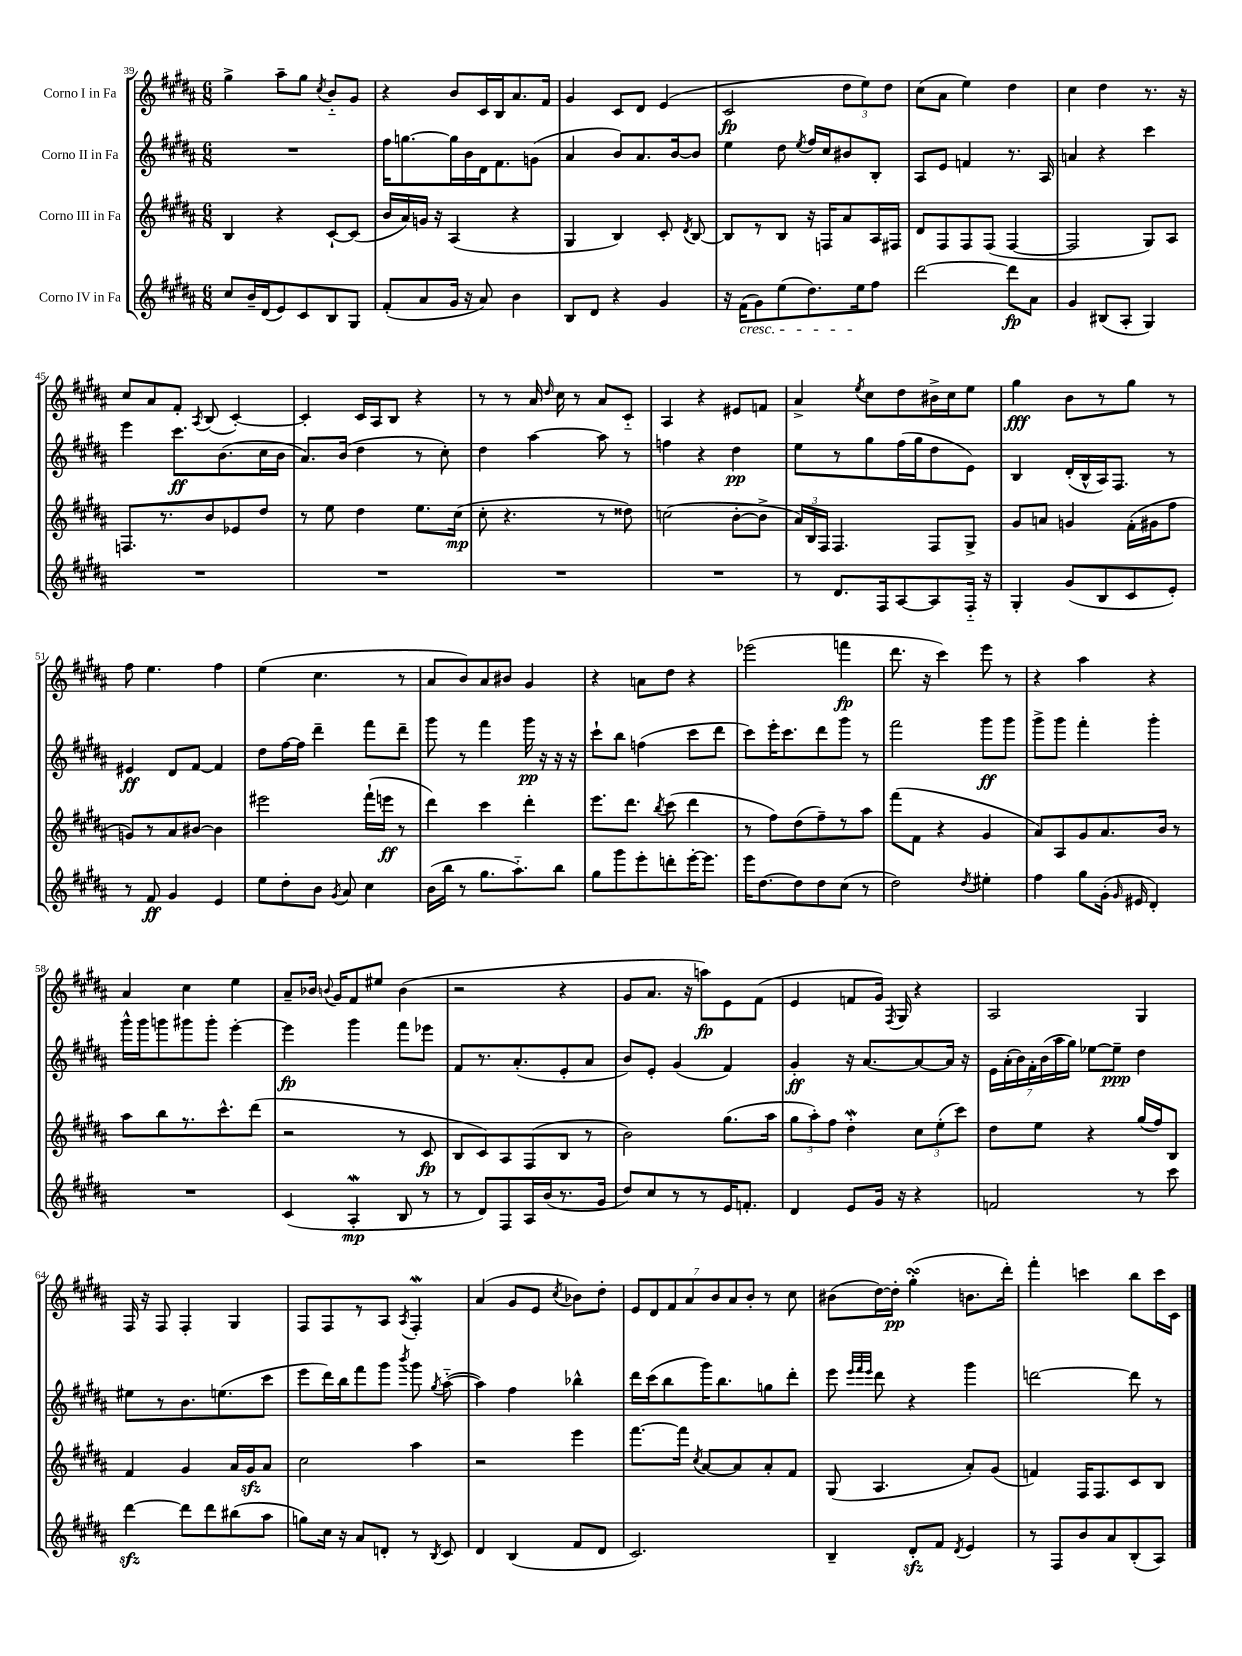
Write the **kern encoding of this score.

**kern	**dynam	**kern	**dynam	**kern	**dynam	**kern	**dynam
*part4	*part4	*part3	*part3	*part2	*part2	*part1	*part1
*staff4	*staff4	*staff3	*staff3	*staff2	*staff2	*staff1	*staff1
*I"Corno IV in Fa	*	*I"Corno III in Fa	*	*I"Corno II in Fa	*	*I"Corno I in Fa	*
*clefG2	*	*clefG2	*	*clefG2	*	*clefG2	*
*k[f#c#g#d#a#]	*	*k[f#c#g#d#a#]	*	*k[f#c#g#d#a#]	*	*k[f#c#g#d#a#]	*
*M6/8	*	*M6/8	*	*M6/8	*	*M6/8	*
=39	=39	=39	=39	=39	=39	=39	=39
8cc#/L	.	4B/	.	2.r	.	4gg#^\	.
16b~/L	.	.	.	.	.	.	.
(16d#/J	.	.	.	.	.	.	.
8e/)	.	4r	.	.	.	8aa#~\L	.
8c#/	.	.	.	.	.	8gg#\J	.
.	.	.	.	.	.	8qcc#/	.
8B/	.	[8c#`/L	.	.	.	8b/L	.
8G#/J	.	(8c#/J]	.	.	.	8g#/J	.
=40	=40	=40	=40	=40	=40	=40	=40
(8f#'/L	.	16b/LL	.	16ff#\KL	.	4r	.
.	.	16a#/)	.	[8.ggn\	.	.	.
8a#/	.	16gn/JJ	.	.	.	.	.
.	.	16r	.	.	.	.	.
16g#/Jk	.	(4A#/	.	16gg\L]	.	8b/L	.
16r	.	.	.	16b\	.	.	.
8a#/)	.	.	.	16d#\J	.	16c#/L	.
.	.	.	.	8.f#\	.	16B/J	.
4b\	.	4r	.	.	.	8.a#/	.
.	.	.	.	(8gn\J	.	.	.
.	.	.	.	.	.	16f#/Jk	.
=41	=41	=41	=41	=41	=41	=41	=41
8B/L	.	4G#/	.	4a#/	.	4g#/	.
8d#/J	.	.	.	.	.	.	.
4r	.	4B/)	.	8b/L)	.	8c#/L	.
.	.	.	.	8.a#/	.	8d#/J	.
4g#/	.	8c#'/	.	.	.	(4e/	.
.	.	.	.	[16b/k	.	.	.
.	.	8qd#/	.	.	.	.	.
.	.	[8B/	.	8b/J]	.	.	.
=42	=42	=42	=42	=42	=42	=42	=42
16r	.	8B/L]	.	4ee\	.	2c#/	fp
!LO:TX:b:i:t=cresc.	!	!	!	!	!	!	!
(16f#\KL	.	.	.	.	.	.	.
8g#\)	.	8r	.	.	.	.	.
(8ee\	.	8B/J	.	8dd#\	.	.	.
.	.	.	.	8qee/	.	.	.
8.dd#\)	.	16r	.	16ff#/LL	.	.	.
.	.	16Fn/KL	.	16cc#/J	.	.	.
.	.	8a#/	.	8b#X/	.	12dd#\L	.
16ee\k	.	.	.	.	.	.	.
.	.	.	.	.	.	12ee\)	.
8ff#\J	.	16A#/L	.	8B'/J	.	.	.
.	.	.	.	.	.	12dd#\J	.
.	.	16F#X/JJ	.	.	.	.	.
=43	=43	=43	=43	=43	=43	=43	=43
[2ddd#\	.	8d#/L	.	8A#/L	.	(8cc#\L	.
.	.	8F#/	.	8e/J	.	8a#\J	.
.	.	8F#/	.	4fn/	.	4ee\)	.
.	.	(8F#/J	.	.	.	.	.
8ddd#\L]	fp	[4F#/	.	8.r	.	4dd#\	.
8a#\J	.	.	.	.	.	.	.
.	.	.	.	16A#/	.	.	.
=44	=44	=44	=44	=44	=44	=44	=44
4g#/	.	2F#/]	.	4an/	.	4cc#\	.
(8B#X/L	.	.	.	4r	.	4dd#\	.
8A#'/J	.	.	.	.	.	.	.
4G#/)	.	8G#/L)	.	4ccc#\	.	8.r	.
.	.	8A#/J	.	.	.	.	.
.	.	.	.	.	.	16r	.
!!LO:LB:g=z
=45	=45	=45	=45	=45	=45	=45	=45
2.r	.	8.Fn/L	.	4eee\	.	8cc#/L	.
.	.	.	.	.	.	8a#/	.
.	.	8.r	.	.	.	.	.
.	.	.	.	8.ccc#\L	ff	8f#'/J	.
.	.	.	.	.	.	8qA#/	.
.	.	8b/	.	.	.	(8B/	.
.	.	.	.	(8.b\	.	.	.
.	.	8e-X/	.	.	.	[4c#'/)	.
.	.	8dd#/J	.	16cc#\L	.	.	.
.	.	.	.	16b\JJ	.	.	.
=46	=46	=46	=46	=46	=46	=46	=46
2.r	.	8r	.	8.a#/L)	.	4c#'/]	.
.	.	8ee\	.	.	.	.	.
.	.	.	.	(16b/Jk	.	.	.
.	.	4dd#\	.	4dd#\	.	16c#/LL	.
.	.	.	.	.	.	16A#/J	.
.	.	.	.	.	.	8B/J	.
.	.	8.ee\L	.	8r	.	4r	.
.	.	.	.	8cc#'\)	.	.	.
.	.	(16cc#\Jk	mp	.	.	.	.
=47	=47	=47	=47	=47	=47	=47	=47
2.r	.	8cc#'\	.	4dd#\	.	8r	.
.	.	4.r	.	.	.	8r	.
.	.	.	.	[4aa#\	.	16a#/	.
.	.	.	.	.	.	16qqdd#/	.
.	.	.	.	.	.	16cc#\	.
.	.	.	.	.	.	8r	.
.	.	8r	.	8aa#\]	.	8a#/L	.
.	.	8dd##X\)	.	8r	.	8c#/J	.
=48	=48	=48	=48	=48	=48	=48	=48
2.r	.	(2ccn\	.	4ffn\	.	4A#/	.
.	.	.	.	4r	.	4r	.
.	.	[8b'\L	.	4dd#\	pp	8e#X/L	.
.	.	8b^\J]	.	.	.	8fn/J	.
=49	=49	=49	=49	=49	=49	=49	=49
8r	.	24a#/LL)	.	8ee\L	.	4a#^/	.
.	.	24B/	.	.	.	.	.
.	.	24F#/JJ	.	.	.	.	.
8.d#/L	.	4.F#/	.	8r	.	.	.
.	.	.	.	.	.	8qee/	.
.	.	.	.	8gg#\	.	8cc#\L	.
16F#/k	.	.	.	.	.	.	.
[8A#/	.	.	.	(16ff#\L	.	8dd#\	.
.	.	.	.	16gg#\J	.	.	.
8A#/]	.	8F#/L	.	8dd#\	.	16b#X^\L	.
.	.	.	.	.	.	16cc#\J	.
16F#/Jk	.	8G#^/J	.	8e\J)	.	8ee\J	.
16r	.	.	.	.	.	.	.
=50	=50	=50	=50	=50	=50	=50	=50
4G#'/	.	8g#/L	.	4B/	.	4gg#\	fff
.	.	8an/J	.	.	.	.	.
(8g#/L	.	4gn/	.	(16d#'/LL	.	8b\L	.
.	.	.	.	16B^^/	.	.	.
8B/	.	.	.	16A#/J)	.	8r	.
.	.	.	.	8.F#/J	.	.	.
8c#/	.	(16f#'\LL	.	.	.	8gg#\J	.
.	.	16g#X\J	.	.	.	.	.
8e'/J)	.	8ff#\J	.	8r	.	8r	.
!!LO:LB:g=z
=51	=51	=51	=51	=51	=51	=51	=51
8r	.	8gn/L)	.	4e#X/	ff	8ff#\	.
8f#/	ff	8r	.	.	.	4.ee\	.
4g#/	.	8a#/	.	8d#/L	.	.	.
.	.	[8b#X/J	.	[8f#/J	.	.	.
4e/	.	4b#\]	.	4f#/]	.	4ff#\	.
=52	=52	=52	=52	=52	=52	=52	=52
8ee\L	.	2eee#X\	.	8dd#\L	.	(4ee\	.
8dd#'\	.	.	.	[16ff#\L	.	.	.
.	.	.	.	16ff#\JJ]	.	.	.
8b\J	.	.	.	4ddd#~\	.	4.cc#\	.
8qg#/	.	.	.	.	.	.	.
8a#/	.	.	.	.	.	.	.
4cc#\	.	(16fff#`\LL	.	8fff#\L	.	.	.
.	.	16eeen\JJ	ff	.	.	.	.
.	.	8r	.	8ddd#~\J	.	8r	.
=53	=53	=53	=53	=53	=53	=53	=53
(16b\LL	.	4ddd#\)	.	8ggg#\	.	8a#/L	.
16bb\JJ	.	.	.	.	.	.	.
8r	.	.	.	8r	.	8b/)	.
8.gg#\L	.	4ccc#\	.	4fff#\	.	8a#/	.
.	.	.	.	.	.	8b#X/J	.
8.aa#\)	.	.	.	.	.	.	.
.	.	4ddd#'\	.	16ggg#\	pp	4g#/	.
.	.	.	.	16r	.	.	.
8bb\J	.	.	.	16r	.	.	.
.	.	.	.	16r	.	.	.
=54	=54	=54	=54	=54	=54	=54	=54
8gg#\L	.	8.eee\L	.	8ccc#`\L	.	4r	.
8ggg#\	.	.	.	8bb\J	.	.	.
.	.	8.ddd#\J	.	.	.	.	.
8eee'\	.	.	.	(4ffn\	.	8an\L	.
.	.	8qbb/	.	.	.	.	.
8dddn'\	.	(8ccc#\	.	.	.	8dd#\J	.
[16eee'\K	.	4ddd#\	.	8ccc#\L	.	4r	.
8.eee\J]	.	.	.	.	.	.	.
.	.	.	.	8ddd#\J	.	.	.
=55	=55	=55	=55	=55	=55	=55	=55
16eee\KL	.	8r	.	8ccc#\L)	.	(2eee-X\	.
[8.dd#\	.	.	.	.	.	.	.
.	.	8ff#\L)	.	16eee'\K	.	.	.
.	.	.	.	8.ccc#\	.	.	.
8dd#\]	.	(8dd#\	.	.	.	.	.
8dd#\	.	8ff#~\)	.	8ddd#\	.	.	.
(8cc#\J	.	8r	.	8ggg#\J	.	4fffn\	fp
8r	.	8aa#\J	.	8r	.	.	.
=56	=56	=56	=56	=56	=56	=56	=56
2dd#\)	.	(8fff#\L	.	2fff#\	.	8.ddd#\	.
.	.	8f#\J	.	.	.	.	.
.	.	.	.	.	.	16r	.
.	.	4r	.	.	.	4ccc#\)	.
8qdd#/	.	.	.	.	.	.	.
4ee#X'\	.	4g#/	.	8ggg#\L	ff	8eee\	.
.	.	.	.	8ggg#\J	.	8r	.
=57	=57	=57	=57	=57	=57	=57	=57
4ff#\	.	8a#/L)	.	8ggg#^\L	.	4r	.
.	.	8A#/	.	8ggg#\J	.	.	.
8gg#\L	.	8g#/	.	4fff#'\	.	4aa#\	.
(16g#'\Jk	.	8.a#/	.	.	.	.	.
16qqg#/	.	.	.	.	.	.	.
16e#X/	.	.	.	.	.	.	.
4d#'/)	.	.	.	4ggg#'\	.	4r	.
.	.	16b/Jk	.	.	.	.	.
.	.	8r	.	.	.	.	.
!!LO:LB:g=z
=58	=58	=58	=58	=58	=58	=58	=58
2.r	.	8aa#\L	.	16ggg#^^\LL	.	4a#/	.
.	.	.	.	16ggg#\J	.	.	.
.	.	8bb\	.	8gggn\	.	.	.
.	.	8.r	.	8ggg#X\	.	4cc#\	.
.	.	.	.	8ggg#'\J	.	.	.
.	.	8.ccc#^^\	.	.	.	.	.
.	.	.	.	[4eee'\	.	4ee\	.
.	.	(8ddd#\J	.	.	.	.	.
=59	=59	=59	=59	=59	=59	=59	=59
(4c#/	.	2r	.	4eee\]	fp	8a#~/L	.
.	.	.	.	.	.	16b-X/Jk	.
.	.	.	.	.	.	8qqbn/	.
.	.	.	.	.	.	16g#/KL	.
4A#W'/	mp	.	.	4ggg#\	.	8f#/	.
.	.	.	.	.	.	8ee#X/J	.
8B/	.	8r	.	8fff#\L	.	(4b\	.
8r	.	8c#/	fp	8eee-X\J	.	.	.
=60	=60	=60	=60	=60	=60	=60	=60
8r	.	8B/L	.	8f#/L	.	2r	.
8d#/L)	.	8c#/)	.	8.r	.	.	.
8F#/	.	8A#/	.	.	.	.	.
.	.	.	.	(8.a#'/	.	.	.
16A#/L	.	(8F#/	.	.	.	.	.
(16b/J	.	.	.	.	.	.	.
8.r	.	8B/J	.	8e'/	.	4r	.
.	.	8r	.	8a#/J	.	.	.
16g#/Jk	.	.	.	.	.	.	.
=61	=61	=61	=61	=61	=61	=61	=61
8dd#/L)	.	2b\)	.	8b/L)	.	8g#/L	.
8cc#/	.	.	.	8e'/J	.	8.a#/J	.
8r	.	.	.	(4g#/	.	.	.
.	.	.	.	.	.	16r	.
8r	.	.	.	.	.	8aan\L)	fp
16e/K	.	(8.gg#\L	.	4f#/)	.	8e\	.
8.fn'/J	.	.	.	.	.	.	.
.	.	.	.	.	.	(8f#\J	.
.	.	16aa#\Jk	.	.	.	.	.
=62	=62	=62	=62	=62	=62	=62	=62
4d#/	.	12gg#\L	.	4g#'/	ff	4e/	.
.	.	12aa#'\)	.	.	.	.	.
.	.	12ff#\J	.	.	.	.	.
8e/L	.	4dd#W'\	.	16r	.	8fn/L	.
.	.	.	.	[8.a#/L	.	.	.
16g#/Jk	.	.	.	.	.	16g#/Jk)	.
.	.	.	.	.	.	8qF#/	.
16r	.	.	.	.	.	16G#/	.
4r	.	12cc#\L	.	8a#/_	.	4r	.
.	.	(12ee'\	.	.	.	.	.
.	.	.	.	16a#/Jk]	.	.	.
.	.	12ccc#\J)	.	.	.	.	.
.	.	.	.	16r	.	.	.
=63	=63	=63	=63	=63	=63	=63	=63
2fn/	.	8dd#\L	.	28e\LL	.	2A#/	.
.	.	.	.	(28a#'\	.	.	.
.	.	.	.	28b\)	.	.	.
.	.	.	.	28f#'\	.	.	.
.	.	8ee\J	.	.	.	.	.
.	.	.	.	(28b\	.	.	.
.	.	.	.	28aa#\	.	.	.
.	.	.	.	28gg#\JJ)	.	.	.
.	.	4r	.	[8ee-X\L	.	.	.
.	.	.	.	8ee-~\J]	ppp	.	.
8r	.	(16gg#/LL	.	4dd#\	.	4G#/	.
.	.	16ff#/J)	.	.	.	.	.
8ccc#\	.	8B/J	.	.	.	.	.
!!LO:LB:g=z
=64	=64	=64	=64	=64	=64	=64	=64
[4ddd#zz\	.	4f#/	.	8ee#X\L	.	16F#/	.
.	.	.	.	.	.	16r	.
.	.	.	.	8r	.	8F#/	.
8ddd#\L]	.	4g#/	.	8.b\	.	4F#'/	.
8ddd#\	.	.	.	.	.	.	.
.	.	.	.	(8.een\	.	.	.
(8bb#X\	.	16a#/LL	.	.	.	4G#/	.
.	.	16g#zz/J	.	.	.	.	.
8aa#\J	.	8a#/J	.	8ccc#\J	.	.	.
=65	=65	=65	=65	=65	=65	=65	=65
8ggn\L)	.	2cc#\	.	8eee\L	.	8F#/L	.
16cc#\Jk	.	.	.	16ddd#\L)	.	8F#/	.
16r	.	.	.	16bb\J	.	.	.
8a#/L	.	.	.	8fff#\	.	8r	.
8dn'/J	.	.	.	8ggg#\J	.	8A#/J	.
.	.	.	.	8qbbb/	.	8qA#/	.
8r	.	4aa#\	.	8ggg#\	.	4F#W'/	.
8qB/	.	.	.	8qgg#/	.	.	.
8c#/	.	.	.	([8aa#\	.	.	.
=66	=66	=66	=66	=66	=66	=66	=66
4d#/	.	2r	.	4aa#\])	.	(4a#/	.
(4B/	.	.	.	4ff#\	.	8g#/L	.
.	.	.	.	.	.	8e/J	.
.	.	.	.	.	.	8qcc#/	.
8f#/L	.	4eee\	.	4bb-X^^\	.	8b-X\L)	.
8d#/J	.	.	.	.	.	8dd#'\J	.
=67	=67	=67	=67	=67	=67	=67	=67
2.c#/)	.	[8.fff#\L	.	16ddd#\LL	.	14e/L	.
.	.	.	.	(16ccc#\J	.	.	.
.	.	.	.	.	.	14d#/	.
.	.	.	.	8bb\	.	.	.
.	.	.	.	.	.	14f#/	.
.	.	16fff#\Jk]	.	.	.	.	.
.	.	.	.	.	.	14a#/	.
.	.	8qcc#/	.	.	.	.	.
.	.	[8a#/L	.	16ggg#\K)	.	.	.
.	.	.	.	.	.	14b/	.
.	.	.	.	8.bb\	.	.	.
.	.	.	.	.	.	14a#/	.
.	.	8a#/]	.	.	.	.	.
.	.	.	.	.	.	14b'/J	.
.	.	8a#'/	.	8ggn\	.	8r	.
.	.	8f#/J	.	8ddd#'\J	.	8cc#\	.
=68	=68	=68	=68	=68	=68	=68	=68
4B~/	.	(8G#/	.	8eee\	.	(8b#X\L	.
.	.	.	.	32qqeee/LLL	.	.	.
.	.	.	.	32qqfff#/	.	.	.
.	.	.	.	32qqeee/JJJ	.	.	.
.	.	4.A#/	.	8ddd#\	.	[16dd#\L)	.
.	.	.	.	.	.	16dd#'\JJ]	pp
8d#zz'/L	.	.	.	4r	.	(4gg#sSSS'\	.
8f#/J	.	.	.	.	.	.	.
8qd#/	.	.	.	.	.	.	.
4e/	.	8a#'/L)	.	4ggg#\	.	8.bn\L	.
.	.	(8g#/J	.	.	.	.	.
.	.	.	.	.	.	16ddd#'\Jk)	.
=69	=69	=69	=69	=69	=69	=69	=69
8r	.	4fn/)	.	[2dddn\	.	4fff#'\	.
8F#/L	.	.	.	.	.	.	.
8b/	.	16F#/KL	.	.	.	4cccn\	.
.	.	8.F#/	.	.	.	.	.
8a#/	.	.	.	.	.	.	.
(8B'/	.	8c#/	.	8ddd\]	.	8bb\L	.
8A#/J)	.	8B/J	.	8r	.	16ccc\L	.
.	.	.	.	.	.	16c#\JJ	.
==	==	==	==	==	==	==	==
*-	*-	*-	*-	*-	*-	*-	*-
